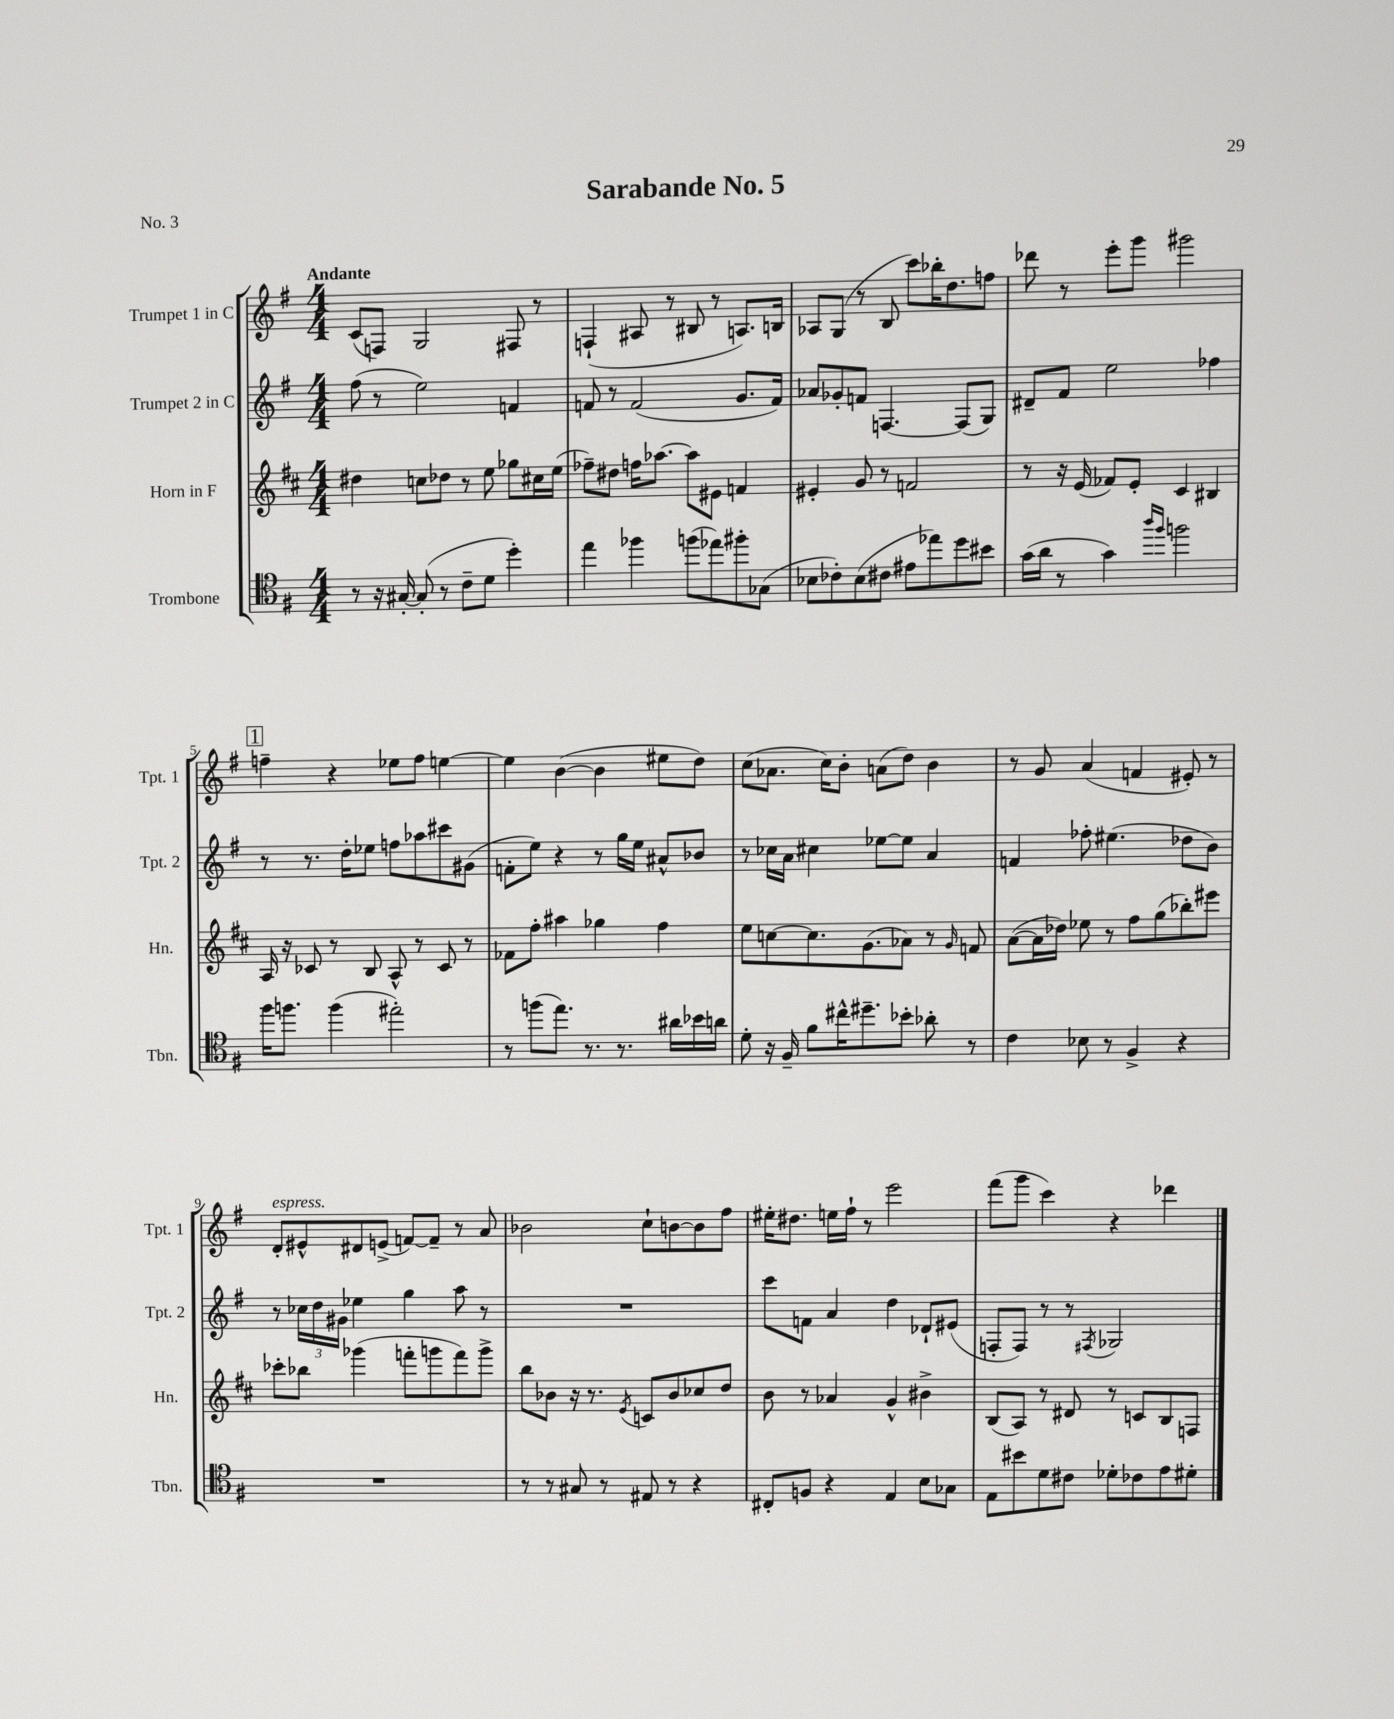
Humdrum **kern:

**kern	**kern	**kern	**kern
*staff4	*staff3	*staff2	*staff1
*clefC4	*clefG2	*clefG2	*clefG2
*k[f#]	*k[f#c#]	*k[f#]	*k[f#]
*M4/4	*M4/4	*M4/4	*M4/4
8r	4dd#	(8ff#	(8c
16r	.	8r	8F)
[16G#'	.	.	.
(8G#']	8cc	2ee)	2G
8r	8dd-	.	.
8c~	8r	.	.
8d	8ee	.	.
4dd')	8gg-	4f	8F#
.	16cc#	.	8r
.	(16ee	.	.
=	=	=	=
4ee	8ff-~)	8f	(4F`
.	8dd#	8r	.
4ff-	16ff	(2f	8A#
.	[8.aa-	.	.
.	.	.	8r
(8ff	8aa-]	.	8B#
8ee-)	8e#	.	8r
8ff#'	4f	8.g	8.A)
(8G-	.	.	.
.	.	16f)	16B
=	=	=	=
8B-	4e#'	8a-	8A-
8c-')	.	8g-'	(8G
(8B-	8g	8f	8r
8c#	8r	[4.F	8B
8e#	2f	.	8ccc)
8ee-)	.	.	16bb-'
.	.	.	8.dd
8dd	.	(8F]	.
8b#	.	8G)	8ff
=	=	=	=
(16g	8r	8d#~	8ddd-
16a	.	.	.
8r	16r	8f#	8r
.	(16e	.	.
4g)	8f-)	2ee	8eee'
.	8e'	.	8ggg
16qqaa	.	.	.
16qqff#	.	.	.
2ff	4c#	.	2ggg#
.	4B#	4ff-	.
=	=	=	=
16ff#	16A	8r	4ff~
8.ff	16r	.	.
.	8c-	8.r	.
(4ff	8r	.	4r
.	.	16dd'	.
.	8B	8ee-	.
2ee#')	8A^^	8ff	8ee-
.	8r	8aa-	8ff
.	8c-	8ccc#	[4ee
.	8r	(8g#	.
=	=	=	=
8r	8f-	8f'	4ee]
(8ff	8ff#'	8ee)	.
8.ee)	4aa#	4r	([4b
8.r	.	.	.
.	4gg-	8r	4b]
8.r	.	16gg	.
.	.	16ee	.
.	4ff#	8a#^^	8ee#
16a#	.	.	.
16b-	.	8b-	8dd)
16a	.	.	.
=	=	=	=
8d'	8ee	8r	(8cc
16r	[8cc	16cc-	8.a-
16F#~	.	16a	.
8f#	8.cc]	4cc#	.
.	.	.	16cc)
16cc#^^	.	.	8b'
8.dd#~	(8.g	.	.
.	.	[8ee-	(8a
8b-'	8a-)	8ee-]	8dd)
8a-'	8r	4a	4b
.	16qqg	.	.
8r	8f	.	.
=	=	=	=
4c	([8a	4f	8r
.	16a]	.	8g
.	16dd-)	.	.
8B-	8ee-	8ff-'	(4a
8r	8r	(4.ee#	.
4F#^	8ff#	.	4f
.	(8gg	.	.
4r	8bb-')	8dd-	8e#')
.	8eee#	8b)	8r
=	=	=	=
1r	8ccc-'	8r	8d'
.	8bb-	24cc-	8e#^^
.	.	24dd	.
.	.	24g#	.
.	(4ggg-	4ee-	8d#
.	.	.	(8e^
.	8fff'	4gg	[8f)
.	8ggg	.	8f~]
.	8fff)	8aa	8r
.	8ggg^	8r	8a
=	=	=	=
8r	8bb	1r	2b-
8r	8b-	.	.
8G#	16r	.	.
.	8.r	.	.
8r	.	.	.
.	8qe	.	.
8E#	8c	.	8cc`
8r	8b-	.	[8b
4r	8cc-	.	8b]
.	8dd	.	8ff#
=	=	=	=
8C#'	8b	8ccc	16ee#'
.	.	.	8.dd#
8F	8r	8f	.
4r	4a-	4a	16ee
.	.	.	16ff#`
.	.	.	8r
4E	4g^^	4dd	2eee
8B	4b#^	8d-`	.
8G-	.	(8e#	.
=	=	=	=
8E	(8B	8F'	(8fff#
8b#	8A)	8F)	8ggg
8d	8r	8r	4ccc)
8c#	8d#	8r	.
.	.	8qF#	.
8d-'	8r	2G-	4r
8c-	8c	.	.
8e	8B	.	4ddd-
8d#'	8F	.	.
==	==	==	==
*-	*-	*-	*-
